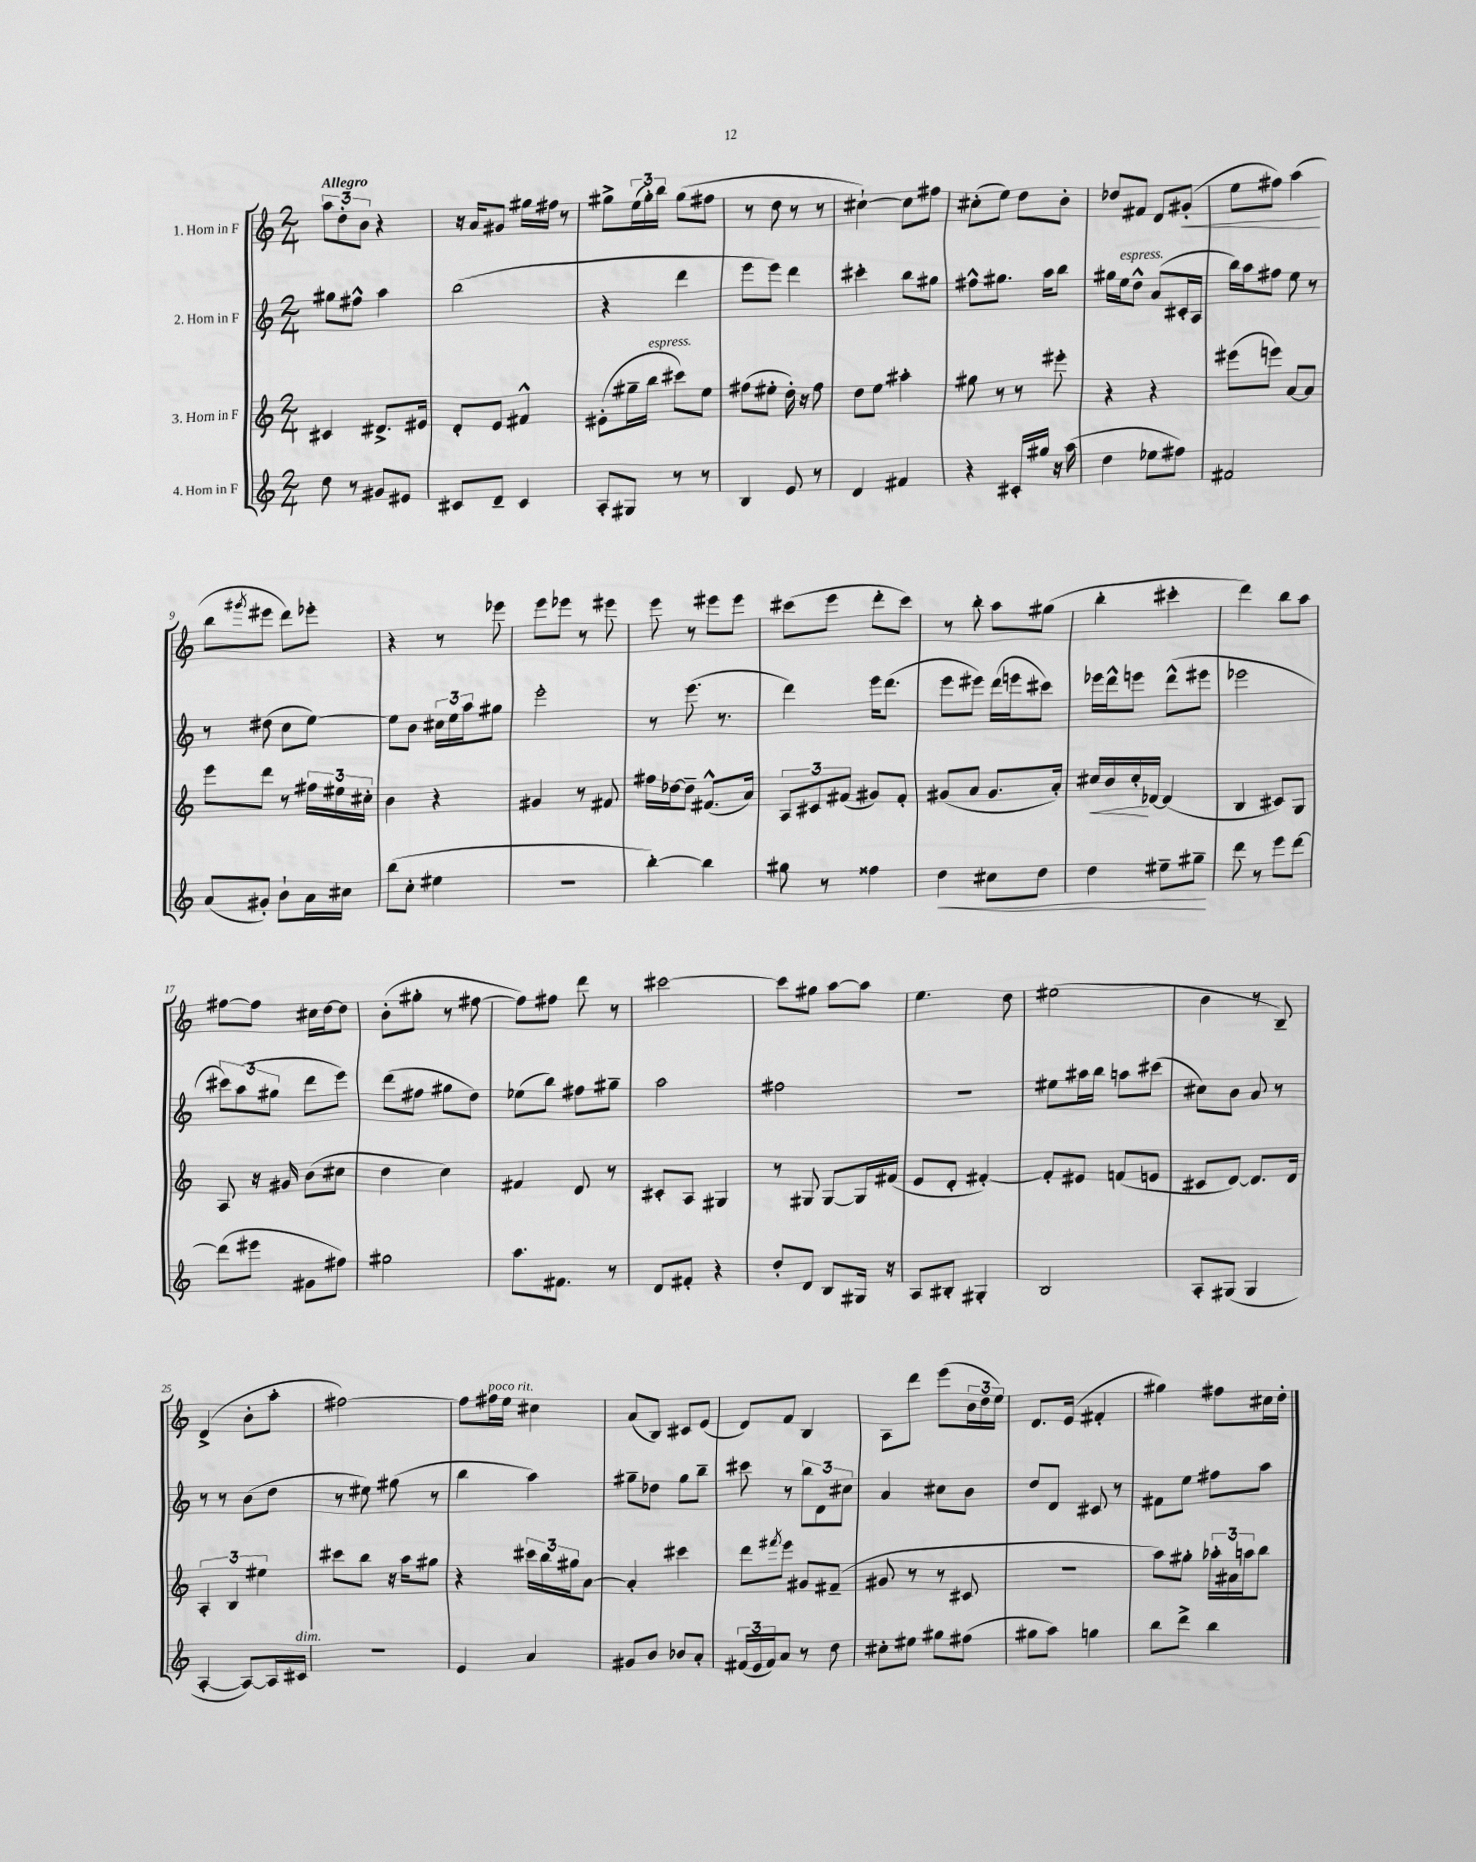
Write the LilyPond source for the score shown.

<<
\new StaffGroup <<
\new Staff = "s0" \with { instrumentName = "1. Horn in F" } {
    \clef treble \key c \major \numericTimeSignature \time 2/4 \tempo "Allegro"
    \tuplet 3/2 { a''8 d''8-. b'8 } r4 |
    r16 a'16 gis'8 gis''16 fis''16 r8 |
    gis''8-> \tuplet 3/2 { e''16( gis''16-.) b''16 } gis''8( fis''8 |
    r8 d''8 r8 r8 |
    cis''4~-!) cis''8 fis''8 |
    cis''8-.( e''8) d''8 b'8-. |
    des''8 fis'8 d'8 gis'8-.\<( |
    e''8 fis''8) a''4\!( |
    b''8 \acciaccatura { gis'''8 } eis'''8 d'''8) ees'''8-. |
    r4 r8 ees'''8 |
    e'''8 ees'''8 r8 eis'''8 |
    e'''8 r8 eis'''8 eis'''8 |
    cis'''8( e'''8 d'''8-. cis'''8) |
    r8 b''8-. a''8 gis''8( |
    b''4-. cis'''4-. |
    d'''4) b''8 a''8 |
    fis''8~ fis''8 cis''16 d''16~ d''8 |
    b'8-.( gis''8-. r8 fis''8~ |
    fis''8) fis''8 d'''8 r8 |
    cis'''2~ |
    cis'''8 gis''8 a''8~ a''8 |
    e''4. d''8 |
    eis''2( |
    b'4 r8 b8--) |
    d'4->( b'8-. a''8-. |
    fis''2~) |
    fis''8 fis''16^\markup { \italic "poco rit." } e''16 cis''4 |
    a'8( b8) cis'8 e'8( |
    d'8) f'8 b4 |
    a8 d'''8 e'''8( \tuplet 3/2 { b'16 d''16 e''16) } |
    d'8. e'16( fis'4-. |
    gis''4) fis''8 cis''16 d''16-. \bar "|." |
}
\new Staff = "s1" \with { instrumentName = "2. Horn in F" } {
    \clef treble \key c \major \numericTimeSignature \time 2/4
    gis''8 fis''8-^ a''4 |
    b''2( |
    r4 d'''4 |
    e'''8 e'''8) d'''4 |
    cis'''4-. b''8 gis''8 |
    fis''8-^ gis''8. a''16 b''8 |
    gis''16 e''16^\markup { \italic "espress." } d''8-^ a'8( cis'16-. a16 |
    b''16) a''16 fis''8 e''8 r8 |
    r8 dis''8( c''8 e''8~) |
    e''8 b'8 \tuplet 3/2 { cis''16 e''16 a''16 } gis''8 |
    e'''2-. |
    r8 e'''8.( r8. |
    d'''4) e'''16 d'''8.( |
    e'''8 eis'''8) d'''16( e'''16 cis'''8) |
    ees'''16 d'''16-^ e'''8 d'''8-^( eis'''8 |
    ees'''2 |
    \tuplet 3/2 { cis'''8) a''8( gis''8 } d'''8 e'''8) |
    d'''8( fis''8 gis''8 d''8) |
    ees''8( b''8) fis''8 gis''8-- |
    a''2 |
    fis''2 |
    r2 |
    eis''8 ais''16 b''16 a''8 cis'''8( |
    cis''8) b'8 a'8 r8 |
    r8 r8 b'8( d''8 |
    r8 eis''8) gis''8( r8 |
    b''4 a''4) |
    gis''8-- des''8 gis''8 b''8-- |
    cis'''8 r8 \tuplet 3/2 { b''8 d'8 cis''8 } |
    a'4 cis''8 b'8 |
    d''8 d'8 cis'8 r8 |
    fis'8 e''8 fis''8 a''8 \bar "|." |
}
\new Staff = "s2" \with { instrumentName = "3. Horn in F" } {
    \clef treble \key c \major \numericTimeSignature \time 2/4
    cis'4 dis'8.-> eis'16 |
    d'8-. e'8 fis'4-^ |
    eis'8-.( gis''16-- b''16^\markup { \italic "espress." } cis'''8) e''8 |
    fis''8( eis''8-. d''16-.) r16 fis''8 |
    d''8 e''8 ais''4-. |
    gis''8 r8 r8 eis'''8-. |
    r4 r4 |
    eis'''8( e'''8) a'8~ a'8 |
    e'''8 d'''8 r8 \tuplet 3/2 { fis''16 eis''16 cis''16-. } |
    b'4 r4 |
    gis'4 r8 fis'8 |
    fis''16 des''16~ des''8-- fis'8.-^( a'16) |
    \tuplet 3/2 { a8 cis'8 fis'8( } gis'8) fis'8-. |
    gis'8( a'8 gis'8. a'16-.) |
    cis''16\< b'16 cis''16-.\! des'16~ des'4( |
    b4 cis'8) g8 |
    a8 r16 gis'16 b'8( cis''8 |
    d''4 c''4) |
    fis'4 d'8 r8 |
    cis'8-. a8 gis4 |
    r8 gis8 gis8~ gis16 fis'16( |
    e'8 d'8-. fis'4~-.) |
    fis'8-. eis'8 f'8( e'8 |
    cis'8 d'8~) d'8. d'16 |
    \tuplet 3/2 { a4-. b4 eis''4 } |
    cis'''8 b''8 r16 a''16 gis''8 |
    r4 \tuplet 3/2 { cis'''16 b''16 gis''16 } a'8~ |
    a'4-. cis'''4 |
    d'''8 \acciaccatura { fis'''8 } e'''8 gis'8 fis'8--( |
    gis'8 r8 r8 cis'8 |
    R2 |
    a''8) gis''8-. \tuplet 3/2 { aes''16-. ais'16 a''16 } b''8 \bar "|." |
}
\new Staff = "s3" \with { instrumentName = "4. Horn in F" } {
    \clef treble \key c \major \numericTimeSignature \time 2/4
    d''8 r8 gis'8 eis'8 |
    cis'8 d'8-- cis'4 |
    a8-. gis8 r8 r8 |
    b4 e'8 r8 |
    d'4 fis'4 |
    r4 cis'16-. gis''16 r16 a''16( |
    d''4 ees''8 fis''8) |
    fis'2 |
    a'8( gis'8-.) b'8-! a'16 cis''16 |
    b''8( c''8-. eis''4 |
    R2 |
    b''4~-.) b''4 |
    gis''8 r8 fisis''4 |
    d''4\< cis''8 d''8 |
    d''4 eis''8-- gis''8--\! |
    d'''8 r8 e'''8 d'''8~ |
    d'''8( eis'''8 gis'8 fis''8) |
    gis''2 |
    a''8. fis'8. r8 |
    d'8 fis'8-. r4 |
    d''8-. d'8 b8 gis16 r16 |
    a8 bis8-. gis4-. |
    b2 |
    a8-. gis8( gis4 |
    a4~-. a8~) a16 cis'16^\markup { \italic "dim." } |
    r2 |
    e'4 a'4 |
    gis'8 b'8 bes'8 a'8-. |
    \tuplet 3/2 { fis'16( e'16 fis'16) } a'8 r8 d''8 |
    cis''8-. eis''8 gis''8 fis''8( |
    gis''8 a''8) g''4 |
    b''8 d'''8-> b''4 \bar "|." |
}
>>
>>
